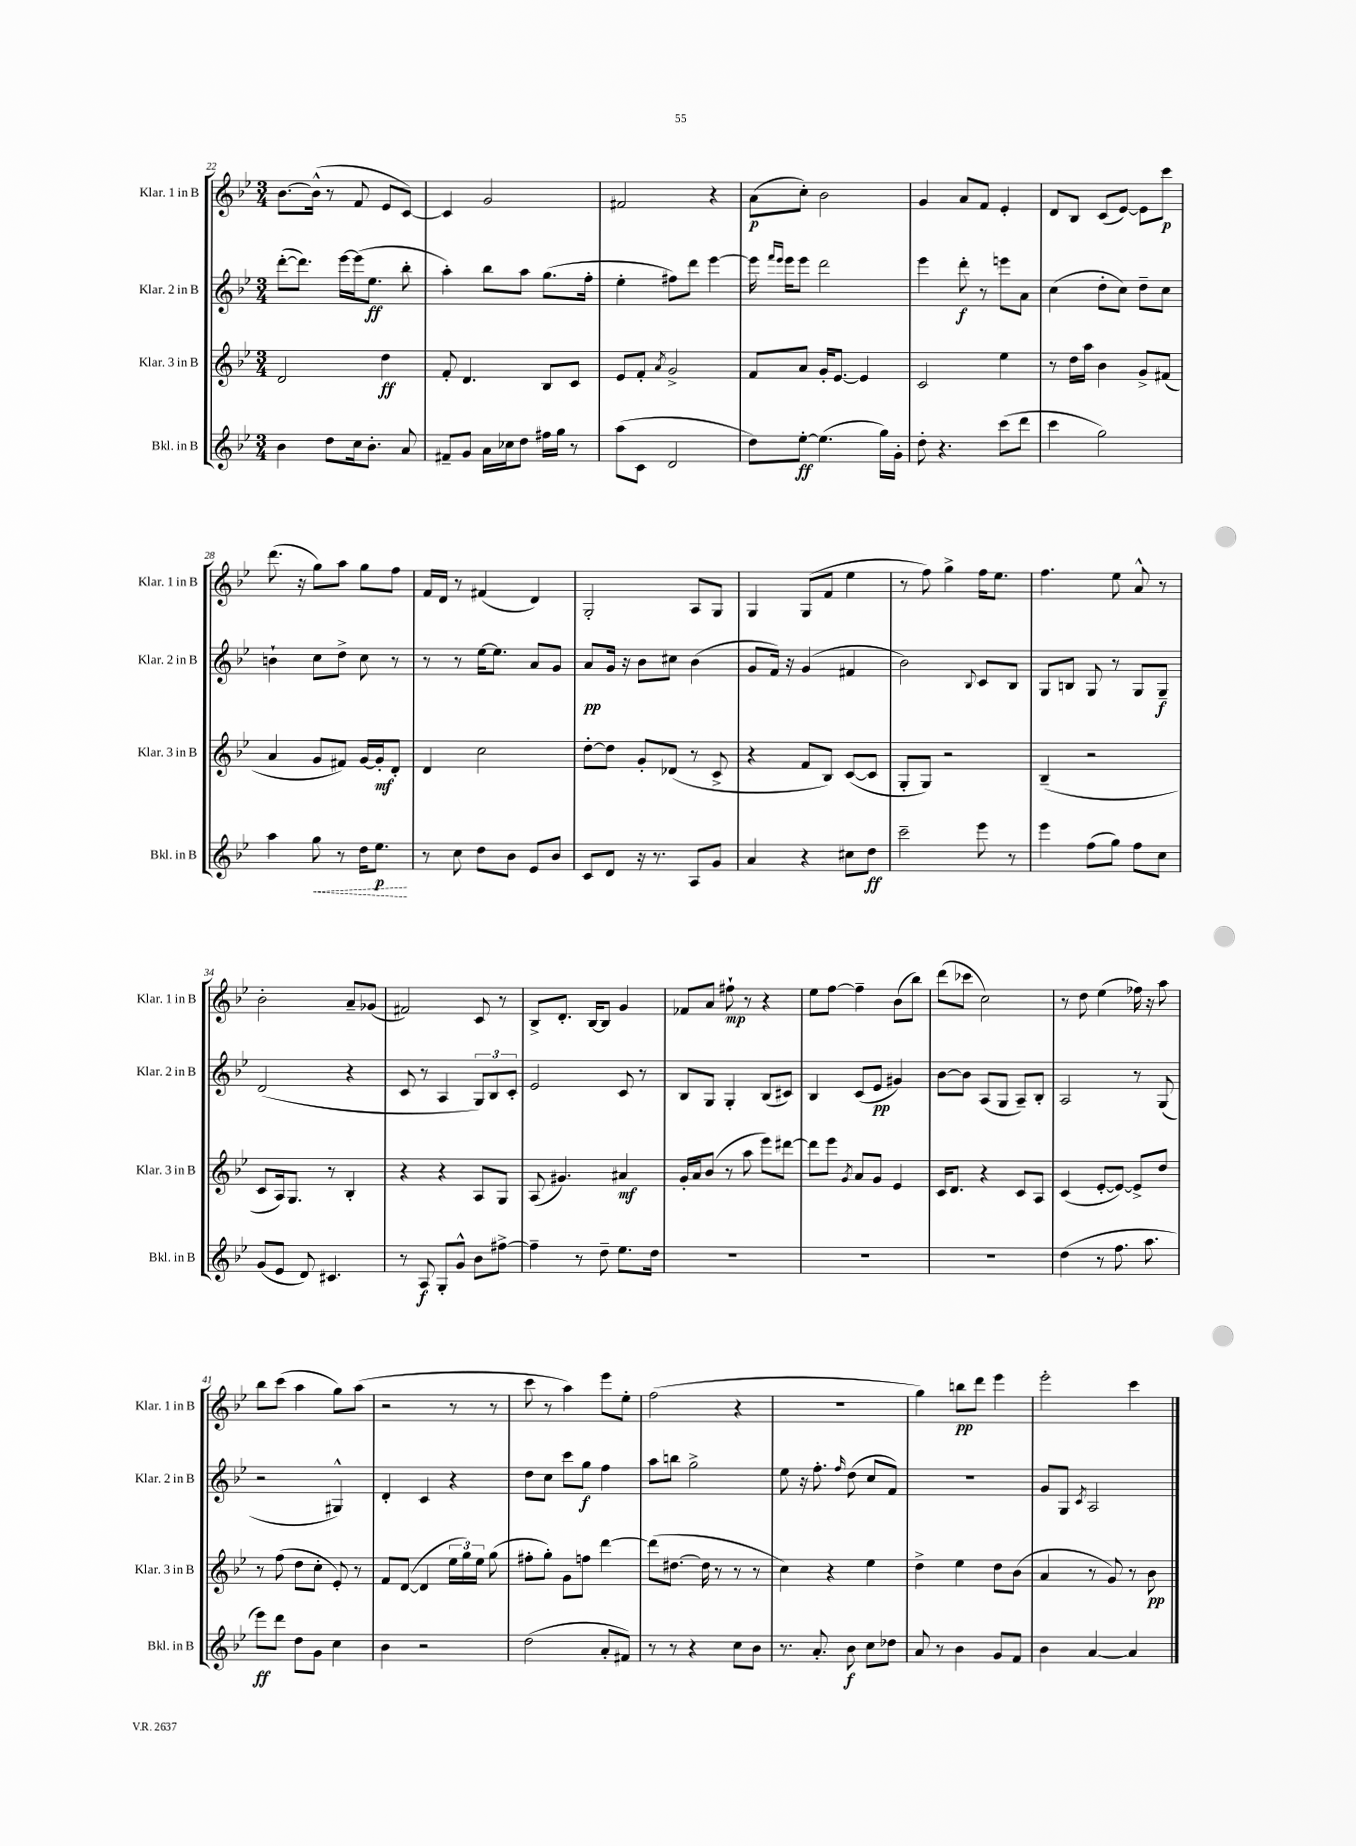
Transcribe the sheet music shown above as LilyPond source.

<<
\new StaffGroup <<
\new Staff = "s0" \with { instrumentName = "Klar. 1 in B" shortInstrumentName = "Klar. 1 in B" } {
    \clef treble \key bes \major \numericTimeSignature \time 3/4
    \autoBeamOff bes'8.[~ bes'16]-^( r8 f'8 ees'8[ c'8]~) |
    c'4 g'2 |
    fis'2 r4 |
    a'8[\p( c''8]-.) bes'2 |
    g'4 a'8[ f'8] ees'4-. |
    d'8[ bes8] c'8[( ees'8]~) ees'8[ c'''8]\p |
    d'''8.( r16 g''8[) a''8] g''8[ f''8] |
    f'16[ d'16] r8 fis'4( d'4) |
    g2-. a8[ g8] |
    g4 g8[( f'8] ees''4 |
    r8 f''8) g''4-> f''16[ ees''8.] |
    f''4. ees''8 a'8-^ r8 |
    bes'2-. a'8[-- ges'8]( |
    fis'2) c'8 r8 |
    bes8[-> d'8.]-. bes16[~ bes8] g'4 |
    fes'8[ a'8] fis''8-!\mp r8 r4 |
    ees''8[ f''8]~ f''4-- bes'8[( bes''8]) |
    d'''8[( ces'''8] c''2) |
    r8 d''8 ees''4( fes''16) r16 a''8 |
    bes''8[ c'''8]( a''4 g''8[) a''8]( |
    r2 r8 r8 |
    c'''8 r8 a''4) ees'''8[ ees''8]-. |
    f''2( r4 |
    R2. |
    g''4) b''8[\pp d'''8] ees'''4 |
    ees'''2-. c'''4 \bar "|." |
}
\new Staff = "s1" \with { instrumentName = "Klar. 2 in B" shortInstrumentName = "Klar. 2 in B" } {
    \clef treble \key bes \major \numericTimeSignature \time 3/4
    \autoBeamOff d'''8[~-.( d'''8.]) ees'''16[~ ees'''16( ees''8.]\ff bes''8-. |
    a''4-.) bes''8[ a''8] g''8.[( f''16]-. |
    ees''4-. fis''8[) d'''8] ees'''4~ |
    ees'''16 \grace { f'''16[ ees'''16] } ees'''16[ ees'''8] d'''2 |
    ees'''4 d'''8-.\f r8 e'''8[ a'8] |
    c''4( d''8[-. c''8]) d''8[-- c''8] |
    b'4-! c''8[ d''8]-> c''8 r8 |
    r8 r8 ees''16[~ ees''8.] a'8[ g'8] |
    a'8[\pp g'16] r16 bes'8[ cis''8] bes'4( |
    g'8[ f'16]) r16 g'4( fis'4 |
    bes'2) \appoggiatura { bes8 } c'8[ bes8] |
    g8[ b8] g8 r8 g8[ g8]--\f |
    d'2( r4 |
    c'8 r8 a4 \tuplet 3/2 { g8[) bes8 c'8]-. } |
    ees'2 c'8 r8 |
    bes8[ g8] g4-. bes8[( cis'8]) |
    bes4 c'8[( ees'8]\pp gis'4) |
    bes'8[~ bes'8] a8[( g8] a8[--) bes8]-. |
    a2 r8 g8( |
    r2 gis4-^) |
    d'4-. c'4 r4 |
    d''8[ c''8] c'''8[ g''8]\f f''4 |
    a''8[ b''8] g''2-> |
    ees''8 r16 f''8.-. \grace { f''16 } d''8( c''8[ f'8]) |
    R2. |
    g'8[ g8] \acciaccatura { c'8 } a2 \bar "|." |
}
\new Staff = "s2" \with { instrumentName = "Klar. 3 in B" shortInstrumentName = "Klar. 3 in B" } {
    \clef treble \key bes \major \numericTimeSignature \time 3/4
    \autoBeamOff d'2 d''4\ff |
    f'8-. d'4. bes8[ c'8] |
    ees'8[ f'8]-. \acciaccatura { a'8 } g'2-> |
    f'8[ a'8] g'16[-. ees'8.]~ ees'4 |
    c'2 ees''4 |
    r8 d''16[ a''16] bes'4 g'8[-> fis'8]( |
    a'4 g'8[ fis'8]) g'16[~ g'16-.\mf d'8]-. |
    d'4 c''2 |
    d''8[~-. d''8] g'8[-. des'8]( r8 c'8-> |
    r4 f'8[ bes8]) c'8[~( c'8] |
    g8[-. g8]) r2 |
    bes4--( r2 |
    c'8[ a16) g8.] r8 bes4-. |
    r4 r4 a8[ g8] |
    a8( gis'4.) ais'4\mf |
    g'16[-. a'16 bes'8]( r8 a''8 ees'''8[) dis'''8]~ |
    dis'''8[ ees'''8] \acciaccatura { g'8 } a'8[ g'8] ees'4 |
    c'16[ d'8.] r4 c'8[ a8] |
    c'4( ees'8[~-. ees'8]~) ees'8[-> d''8] |
    r8 f''8( d''8[ c''8]-. ees'8-.) r8 |
    f'8[ d'8]~( d'4 \tuplet 3/2 { ees''16[ g''16) ees''16] } g''8( |
    fis''8[-. g''8]-.) g'8[ f''8] d'''4~ |
    d'''8[( dis''8.]~ dis''16 r8 r8 r8 |
    c''4) r4 ees''4 |
    d''4-> ees''4 d''8[ bes'8]( |
    a'4 r8 g'8) r8 bes'8\pp \bar "|." |
}
\new Staff = "s3" \with { instrumentName = "Bkl. in B" shortInstrumentName = "Bkl. in B" } {
    \clef treble \key bes \major \numericTimeSignature \time 3/4
    \autoBeamOff bes'4 d''8[ c''16 bes'8.]-. a'8 |
    fis'8[-- g'8] a'16[ ces''16 d''8] fis''16[ g''16] r8 |
    a''8[( c'8] d'2 |
    d''8[) ees''8]~-.\ff ees''4.( g''16[) g'16]-. |
    d''8-. r4. c'''8[( d'''8] |
    c'''4 g''2) |
    a''4 \once \override Hairpin.style = #'dashed-line g''8\< r8 d''16[ ees''8.]\p\! |
    r8 c''8 d''8[ bes'8] ees'8[ bes'8] |
    c'8[ d'8] r16 r8. a8[ g'8] |
    a'4 r4 cis''8[ d''8]\ff |
    c'''2-- ees'''8 r8 |
    ees'''4 f''8[( g''8]) f''8[ c''8] |
    g'8[( ees'8] d'8) cis'4. |
    r8 a8\f g8[-. g'8]-^ bes'8[ fis''8]~-> |
    fis''4-- r8 d''8-- ees''8.[ d''16] |
    R2. |
    R2. |
    R2. |
    d''4( r8 f''8. a''8. |
    ees'''8[\ff) d'''8] d''8[ g'8] c''4 |
    bes'4 r2 |
    d''2( a'8[-. fis'8]) |
    r8 r8 r4 c''8[ bes'8] |
    r8. a'8.-. bes'8\f c''8[ des''8] |
    a'8 r8 bes'4 g'8[ f'8] |
    bes'4 a'4~ a'4 \bar "|." |
}
>>
>>
\layout { \context { \Score currentBarNumber = #22 } }
